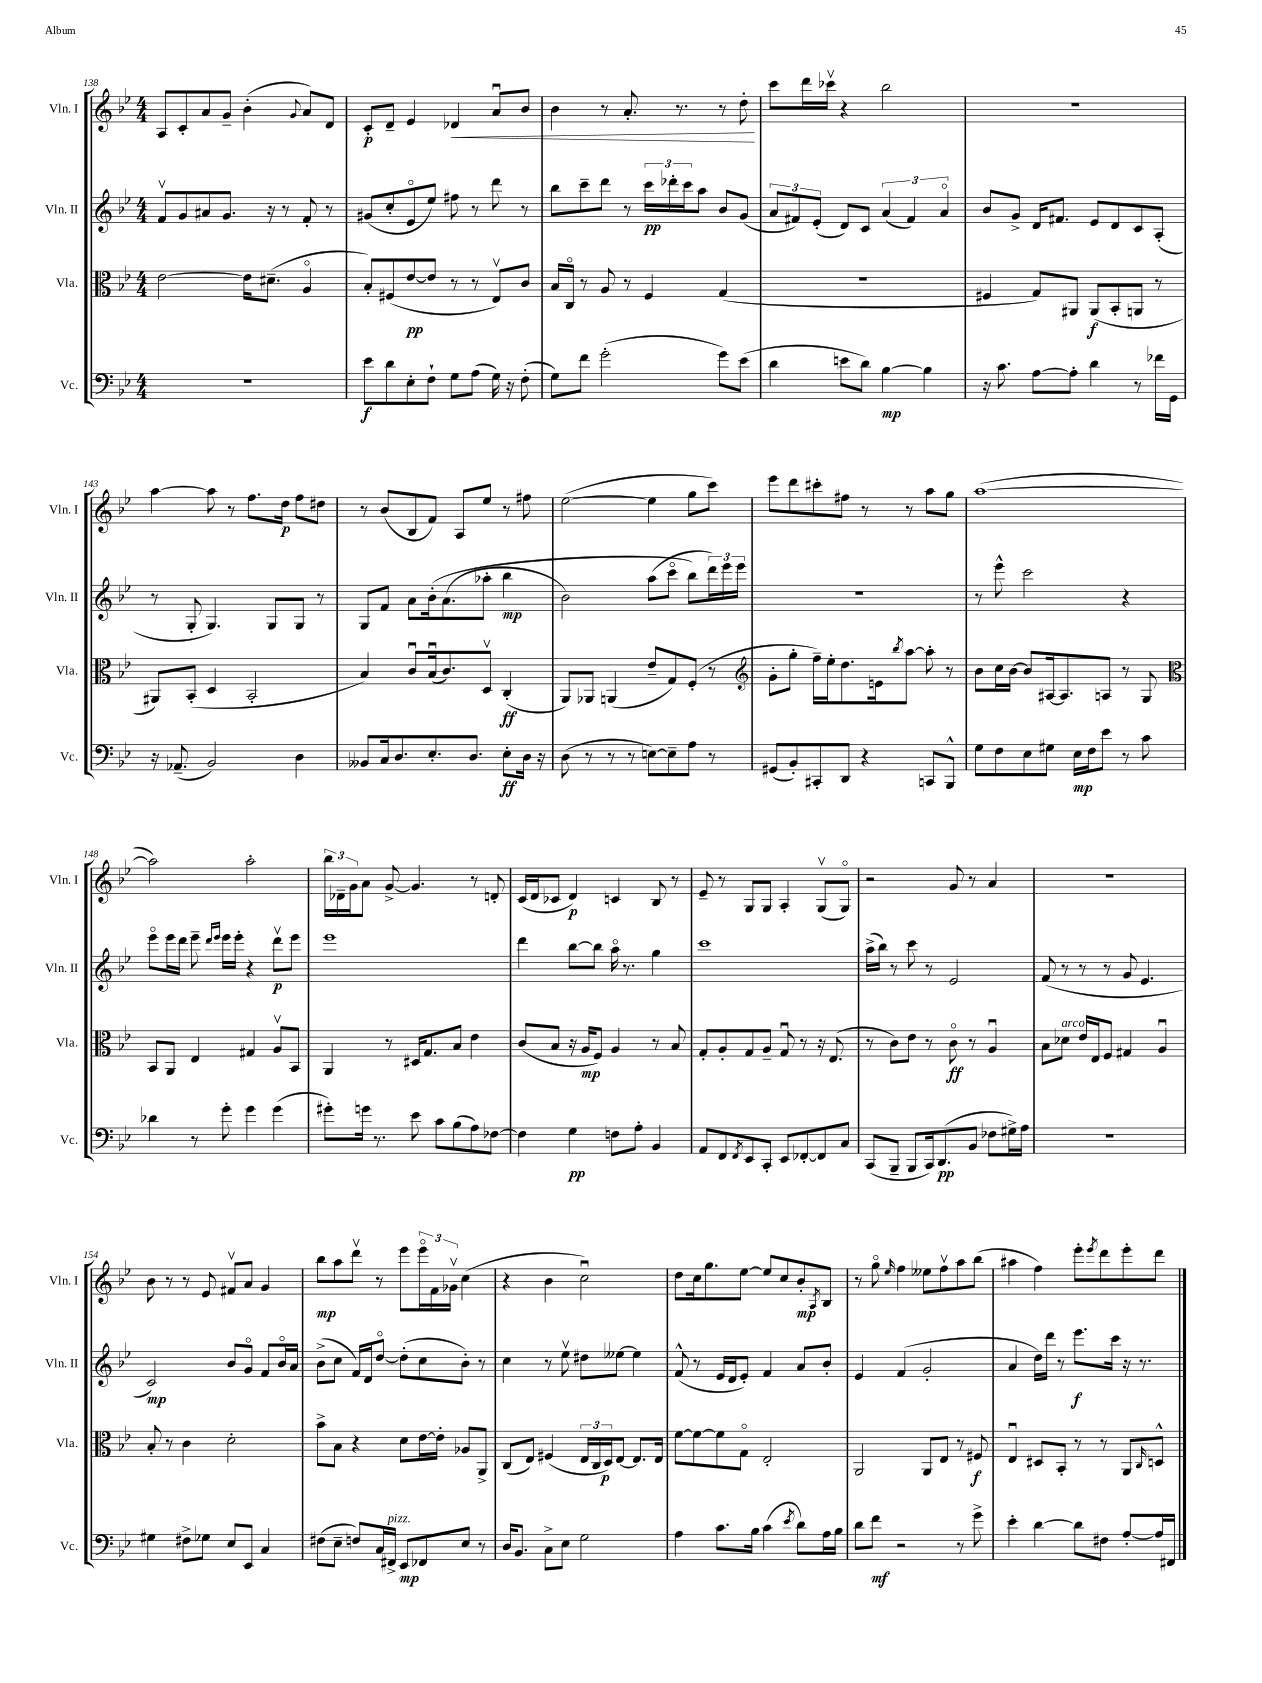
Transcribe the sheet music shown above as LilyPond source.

<<
\new StaffGroup <<
\new Staff = "s0" \with { instrumentName = "Vln. I" shortInstrumentName = "Vln. I" } {
    \clef treble \key bes \major \numericTimeSignature \time 4/4
    a8 c'8-. a'8 g'8-- bes'4-.( \appoggiatura { g'8 } a'8) d'8 |
    c'8-.\p d'8-- ees'4 des'4\< a'8\downbow bes'8 |
    bes'4 r8 a'8.-. r8. r8 d''8-.\! |
    c'''8 d'''16 ces'''16\upbow r4 bes''2 |
    R1 |
    a''4~ a''8 r8 f''8. d''16\p f''8 dis''8 |
    r8 bes'8( bes8 f'8) a8 ees''8 r8 fis''8 |
    ees''2~( ees''4 g''8 c'''8) |
    ees'''8 d'''8 cis'''8-. fis''8 r8 r8 a''8 g''8 |
    a''1~( |
    a''2) a''2-. |
    \tuplet 3/2 { bes''16 des'16-- g'16 } a'8 g'8~-> g'4. r8 d'8-. |
    c'16( d'16 ces'8 d'4\p) c'4 bes8 r8 |
    ees'8-- r8 g8 g8 a4-. g8\upbow( g8\flageolet) |
    r2 g'8 r8 a'4 |
    R1 |
    bes'8 r8 r8 ees'8 fis'8\upbow a'8 g'4 |
    bes''8\mp a''8 d'''8\upbow r8 ees'''8 \tuplet 3/2 { ees'''16\flageolet f'16 ges'16\upbow } c''4( |
    r4 bes'4 c''2\downbow) |
    d''8 c''16 g''8. ees''8~ ees''8 c''8 bes'8-.\mp \acciaccatura { a8 } bes8 |
    r8 g''8\flageolet \grace { ees''16 } f''4 eeses''8 f''8\upbow a''8 bes''8( |
    ais''4 f''4) ees'''8-. \acciaccatura { ees'''8 } d'''8 ees'''8-. d'''8 \bar "|." |
}
\new Staff = "s1" \with { instrumentName = "Vln. II" shortInstrumentName = "Vln. II" } {
    \clef treble \key bes \major \numericTimeSignature \time 4/4
    f'8\upbow g'8 ais'8 g'8. r16 r8 f'8-. r8 |
    gis'8( c''8-. ees'8\flageolet ees''8) fis''8 r8 d'''8 r8 |
    bes''8 c'''8-- d'''8 r8 \tuplet 3/2 { c'''16\pp des'''16-. c'''16 } a''8 bes'8 g'8( |
    \tuplet 3/2 { a'8 fis'8) ees'8-.( } d'8) c'8 \tuplet 3/2 { a'4( fis'4) a'4\flageolet } |
    bes'8 g'8-> d'16 fis'8. ees'8 d'8 c'8 a8-.( |
    r8 g8-. g4.) g8 g8 r8 |
    g8 f'8 a'8 bes'16-.\( a'8.( aes''8-. bes''4\mp |
    bes'2) a''8( c'''8\flageolet bes''8\) \tuplet 3/2 { d'''16) ees'''16 ees'''16 } |
    r1 |
    r8 ees'''8-^ c'''2 r4 |
    ees'''8\flageolet ees'''16 d'''16 ees'''8-- \grace { d'''16 ees'''16 } ees'''16 ees'''16-. r4 d'''8\upbow\p ees'''8 |
    ees'''1 |
    d'''4 bes''8~ bes''8 a''16\flageolet r8. g''4 |
    c'''1 |
    a''16->( bes''16) r8 c'''8 r8 ees'2 |
    f'8( r8 r8 r8 g'8 ees'4. |
    c'2\mp) bes'8 g'8\flageolet f'8 bes'16\flageolet a'16 |
    bes'8->( c''8 f'16) d'16 d''8~\flageolet d''8-.( c''8 bes'8-.) r8 |
    c''4 r8 ees''8\upbow dis''8 eeses''8~ eeses''4 |
    f'8-^( r8 ees'16 d'16 ees'8-.) f'4 a'8 bes'8-. |
    ees'4 f'4( g'2-. |
    a'4 d''16) d'''16 r8 ees'''8.\f c'''16 r16 r8. \bar "|." |
}
\new Staff = "s2" \with { instrumentName = "Vla." shortInstrumentName = "Vla." } {
    \clef alto \key bes \major \numericTimeSignature \time 4/4
    ees'2~ ees'16 dis'8.--( a4\flageolet |
    bes8-.) fis8( ees'8~\pp ees'8 r8 r8 ees8\upbow) c'8 |
    bes16 c16\flageolet r8 a8 r8 f4 g4( |
    R1 |
    fis4 g8) ais,8 ais,8\f( bes,8-. a,8 r8 |
    ais,8) bes,8-.( d4 bes,2-. |
    bes4) c'8\downbow bes16\downbow( c'8.) d8\upbow c4-.\ff( |
    a,8) aes,8 a,4( ees'8-- g8) f8-.( r8 |
    \clef treble g'8-. g''8-. f''16--) ees''16-. d''8. e'16 \acciaccatura { bes''8 } a''8~ a''8-. r8 |
    bes'8 c''16 bes'16~ bes'8 ais16~ ais8. a8 r8 g8 |
    \clef alto bes,8 a,8 ees4 gis4 a8\upbow bes,8 |
    a,4 r8 dis16 g8. bes8 ees'4 |
    c'8( bes8 r16 a16\mp f8) a4 r8 bes8 |
    g8-. a8-. g8 a8-- g8\downbow r8 r16 ees8.( |
    r8 c'8) ees'8 r8 c'8\flageolet\ff r8 a4\downbow |
    bes8 des'8^\markup { \italic "arco" } ees'16 ees16 f8 gis4 a4\downbow |
    bes8-. r8 c'4 d'2-. |
    bes'8-> bes8 r4 d'8 ees'16~ ees'16-. aes8 a,8-> |
    c8( ees8) fis4( \tuplet 3/2 { ees16 c16 d16\p) } ees8~ ees8. ees16 |
    f'8~ f'8~ f'8 g8\flageolet ees2-. |
    a,2 a,8 ees8 r8 fis8\f |
    ees4\downbow dis8 bes,8-. r8 r8 a,8 \grace { c16 } d8-^ \bar "|." |
}
\new Staff = "s3" \with { instrumentName = "Vc." shortInstrumentName = "Vc." } {
    \clef bass \key bes \major \numericTimeSignature \time 4/4
    R1 |
    ees'8\f d'8 ees8-. f8-! g8 a8( g16) r16 f8-.( |
    g8) f'8 g'2-.( g'8) ees'8( |
    d'4 e'8 d'8) bes4~\mp bes4 |
    r16 c'8. a8~ a8-. d'4 r8 fes'16 g,16 |
    r16 aes,8.--( bes,2) d4 |
    beses,8 c16 d8. ees8.-. d8. ees8-.\ff d16 r16 |
    d8( r8 r8 r8 e8~) e8-- a8 r8 |
    gis,8( bes,8-.) cis,8-. d,8 r4 c,8 bes,,8-^ |
    g8 f8 ees8 gis8 ees16\mp f16 ees'8 r8 c'8 |
    des'4 r8 g'8-. g'4 g'4( |
    gis'8-.) g'16 r8. ees'8 c'8 bes8( a8) fes8~ |
    fes4 g4\pp f8 a8-. bes,4 |
    a,8 f,8 \acciaccatura { f,8 } ees,8 c,8-. ees,8 fes,8~-. fes,8 c8 |
    c,8( bes,,8-- bes,,8 c,16) d,8.\pp( bes,8 fes8 gis16->) a16 |
    r1 |
    gis4 fis8-> ges8 ees8 ees,8 c4 |
    fis8( ees8-- f8) c16 fis,16->^\markup { \italic "pizz." } ees,8\mp fes,8 ees8 r8 |
    d16 bes,8. c8-> ees8 g2 |
    a4 c'8. bes16 c'4( \acciaccatura { ees'8 } d'8) a16 bes16 |
    d'8 f'8\mf r2 r8 g'8-> |
    ees'4-. d'4~ d'8 fis8 a8~-. a16 fis,16 \bar "|." |
}
>>
>>
\layout { \context { \Score currentBarNumber = #138 } }
